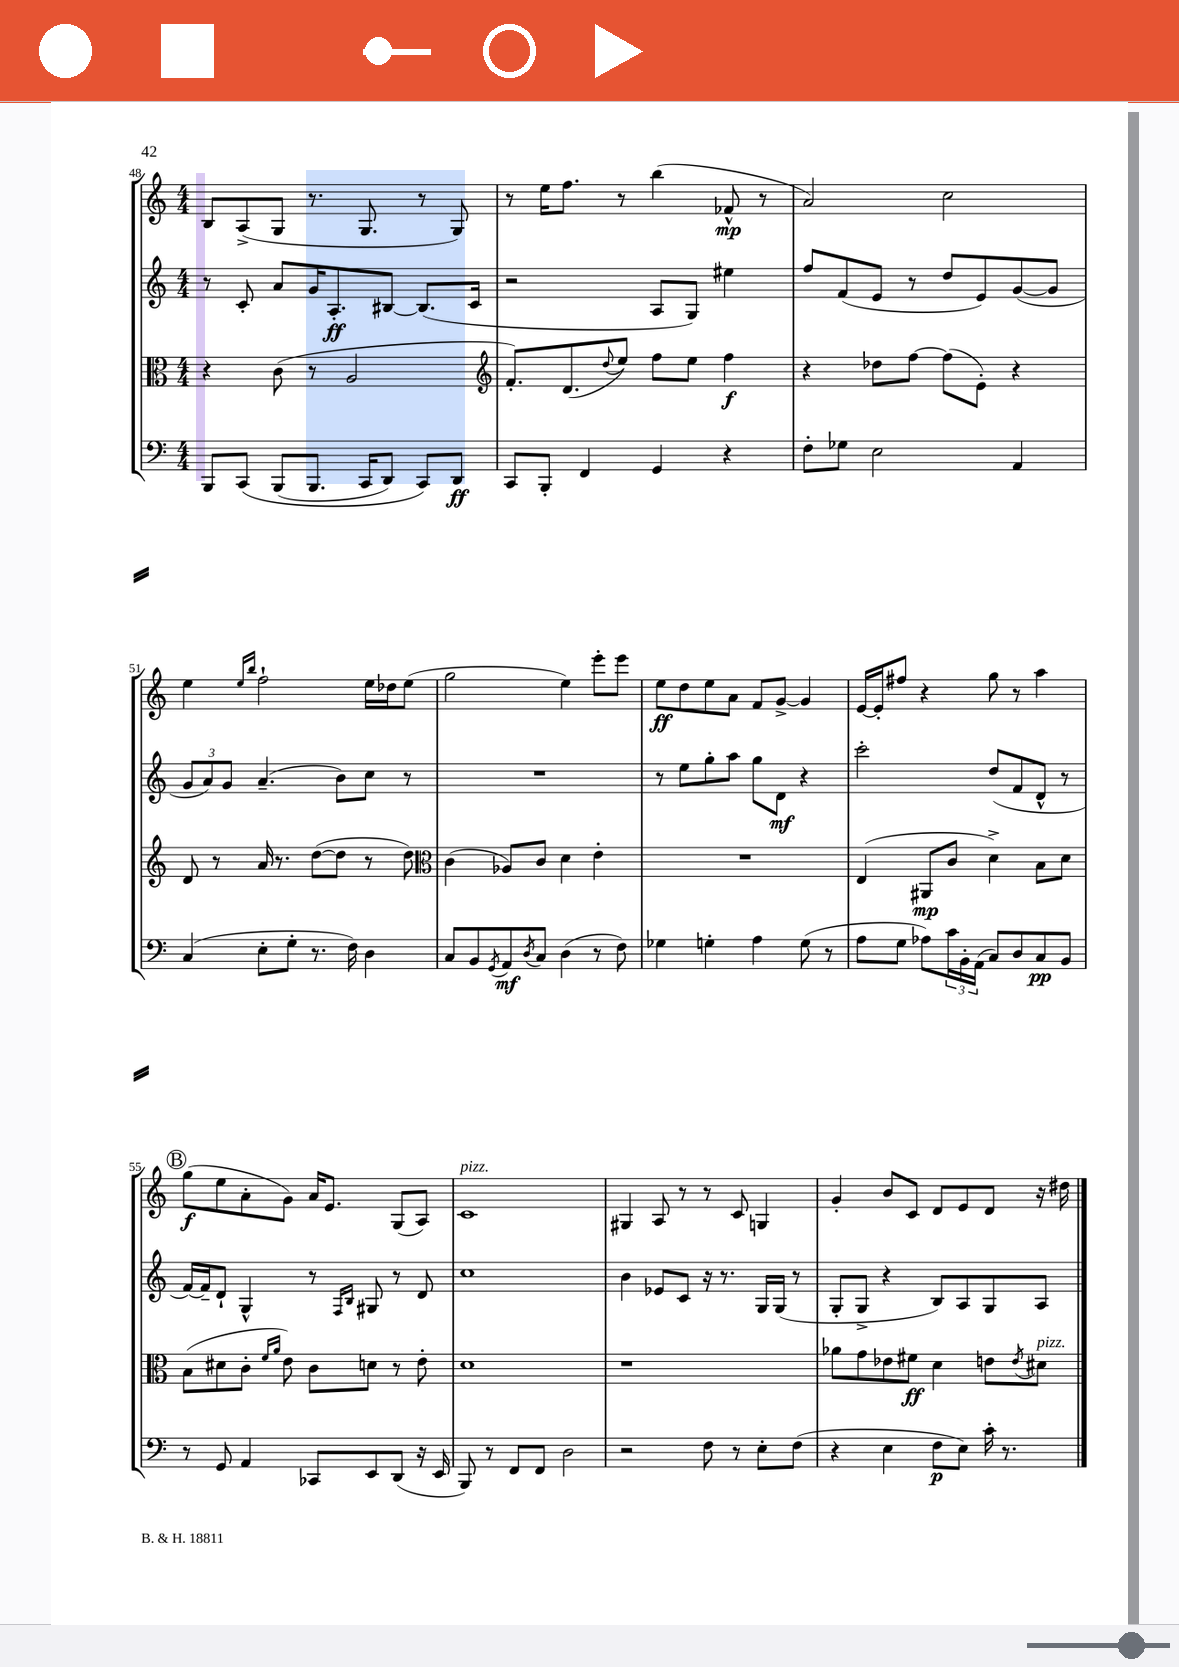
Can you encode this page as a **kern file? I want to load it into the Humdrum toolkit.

**kern	**dynam	**kern	**dynam	**kern	**dynam	**kern	**dynam
*part4	*part4	*part3	*part3	*part2	*part2	*part1	*part1
*staff4	*staff4	*staff3	*staff3	*staff2	*staff2	*staff1	*staff1
*clefF4	*	*clefC3	*	*clefG2	*	*clefG2	*
*k[]	*	*k[]	*	*k[]	*	*k[]	*
*M4/4	*	*M4/4	*	*M4/4	*	*M4/4	*
=48	=48	=48	=48	=48	=48	=48	=48
8BBB/L	.	4r	.	8r	.	8B/L	.
(8CC/J	.	.	.	8c'/	.	(8A^/	.
(8BBB/L	.	(8c\	.	8a/L	.	8G/J	.
8.BBB/J	.	8r	.	16g/K	.	8.r	.
.	.	.	.	8.A'/	ff	.	.
.	.	2A/	.	.	.	.	.
16CC/KL	.	.	.	.	.	8.G/	.
8DD/J)	.	.	.	[8B#X/J	.	.	.
8CC/L)	.	.	.	(8.B#/L]	.	8r	.
8DD/J	ff	.	.	.	.	8G/)	.
.	.	.	.	16c/Jk	.	.	.
=49	=49	=49	=49	=49	=49	=49	=49
*	*	*clefG2	*	*	*	*	*
8CC/L	.	8.f'/L)	.	2r	.	8r	.
8BBB'/J	.	.	.	.	.	16ee\KL	.
.	.	(8.d/	.	.	.	8.ff\J	.
4FF/	.	.	.	.	.	.	.
.	.	8qqdd/	.	.	.	.	.
.	.	8ee/J)	.	.	.	8r	.
4GG/	.	8ff\L	.	8A/L	.	(4bb\	.
.	.	8ee\J	.	8G/J)	.	.	.
4r	.	4ff\	f	4ee#X\	.	8f-X^^/	mp
.	.	.	.	.	.	8r	.
=50	=50	=50	=50	=50	=50	=50	=50
8F'\L	.	4r	.	8ff/L	.	2a/)	.
8G-X\J	.	.	.	(8f/	.	.	.
2E\	.	8dd-X\L	.	8e/J	.	.	.
.	.	[8ff\J	.	8r	.	.	.
.	.	(8ff\L]	.	8dd/L	.	2cc\	.
.	.	8e'\J)	.	8e/)	.	.	.
4AA/	.	4r	.	([8g/	.	.	.
.	.	.	.	8g/J]	.	.	.
!!LO:LB:g=z
=51	=51	=51	=51	=51	=51	=51	=51
(4C/	.	8d/	.	12g/L	.	4ee\	.
.	.	.	.	12a/)	.	.	.
.	.	8r	.	.	.	.	.
.	.	.	.	12g/J	.	.	.
.	.	.	.	.	.	16qqee/LL	.
.	.	.	.	.	.	16qqbb/JJ	.
8E'\L	.	16a/	.	(4.a~/	.	2ff`\	.
.	.	8.r	.	.	.	.	.
8G'\J	.	.	.	.	.	.	.
8.r	.	([8dd\L	.	.	.	.	.
.	.	8dd\J]	.	8b\L)	.	.	.
16F\)	.	.	.	.	.	.	.
4D\	.	8r	.	8cc\J	.	16ee\LL	.
.	.	.	.	.	.	16dd-X\J	.
.	.	8dd\)	.	8r	.	(8ee\J	.
=52	=52	=52	=52	=52	=52	=52	=52
*	*	*clefC3	*	*	*	*	*
8C/L	.	(4c\	.	1r	.	2gg\	.
8BB/	.	.	.	.	.	.	.
8qGG/	.	.	.	.	.	.	.
8AA/	mf	8A-X/L)	.	.	.	.	.
8qD/	.	.	.	.	.	.	.
8C/J	.	8c/J	.	.	.	.	.
(4D\	.	4d\	.	.	.	4ee\)	.
8r	.	4e'\	.	.	.	8eee'\L	.
8F\)	.	.	.	.	.	8eee\J	.
=53	=53	=53	=53	=53	=53	=53	=53
4G-X\	.	1r	.	8r	.	8ee\L	ff
.	.	.	.	8ee\L	.	8dd\	.
4Gn'\	.	.	.	8gg'\	.	8ee\	.
.	.	.	.	8aa\J	.	8a\J	.
4A\	.	.	.	8gg\L	.	8f/L	.
.	.	.	.	8d\J	mf	[8g^/J	.
(8G\	.	.	.	4r	.	4g/]	.
8r	.	.	.	.	.	.	.
=54	=54	=54	=54	=54	=54	=54	=54
8A\L	.	(4E/	.	2ccc'\	.	[16e/LL	.
.	.	.	.	.	.	16e'/J]	.
8G\J	.	.	.	.	.	8ff#X/J	.
8A-X\L)	.	8AA#X/L	mp	.	.	4r	.
24c\L	.	8c/J	.	.	.	.	.
24BB'\	.	.	.	.	.	.	.
(24AA\JJ	.	.	.	.	.	.	.
8C/L)	.	4d^\)	.	(8dd/L	.	8gg\	.
8D/	.	.	.	8f/	.	8r	.
8C/	pp	8B\L	.	8d^^/J	.	4aa\	.
8BB/J	.	8d\J	.	8r	.	.	.
!!LO:LB:g=z
!!LO:REH:place=s1:t=B
=55	=55	=55	=55	=55	=55	=55	=55
8r	.	(8B\L	.	[16f/LL)	.	(8gg\L	f
.	.	.	.	16f~/J]	.	.	.
8GG/	.	8d#X\	.	8d`/J	.	8ee\	.
4AA/	.	8c'\J	.	4G^^/	.	8a'\	.
.	.	16qqf/LL	.	.	.	.	.
.	.	16qqa/JJ	.	.	.	.	.
.	.	8e\)	.	.	.	8g\J)	.
8CC-X/L	.	8c\L	.	8r	.	16a/KL	.
.	.	.	.	.	.	8.e/J	.
.	.	.	.	16qqF/LL	.	.	.
.	.	.	.	16qqB/JJ	.	.	.
8EE/	.	8dn\J	.	8G#X/	.	.	.
(8DD/J	.	8r	.	8r	.	(8G/L	.
16r	.	8e'\	.	8d/	.	8A/J)	.
16EE/	.	.	.	.	.	.	.
=56	=56	=56	=56	=56	=56	=56	=56
!	!	!	!	!	!	!LO:TX:a:i:t=pizz.	!
8BBB/)	.	1d	.	1cc	.	1c	.
8r	.	.	.	.	.	.	.
8FF/L	.	.	.	.	.	.	.
8FF/J	.	.	.	.	.	.	.
2D\	.	.	.	.	.	.	.
=57	=57	=57	=57	=57	=57	=57	=57
2r	.	1r	.	4b\	.	4G#X/	.
.	.	.	.	8e-X/L	.	8A/	.
.	.	.	.	8c/J	.	8r	.
8F\	.	.	.	16r	.	8r	.
.	.	.	.	8.r	.	.	.
8r	.	.	.	.	.	8c/	.
8E'\L	.	.	.	16G/LL	.	4Gn/	.
.	.	.	.	(16G/JJ	.	.	.
(8F\J	.	.	.	8r	.	.	.
=58	=58	=58	=58	=58	=58	=58	=58
4r	.	8a-X\L	.	8G'/L	.	4g'/	.
.	.	8g\	.	8G^/J	.	.	.
4E\	.	8e-X\	.	4r	.	8b/L	.
.	.	8f#X\J	ff	.	.	8c/J	.
8F\L	p	4d\	.	8B/L)	.	8d/L	.
8E\J)	.	.	.	8A/	.	8e/	.
16c'\	.	8en\L	.	8G/	.	8d/J	.
8.r	.	.	.	.	.	.	.
.	.	8qe/	.	.	.	.	.
!	!	!LO:TX:a:i:t=pizz.	!	!	!	!	!
.	.	8d#X\J	.	8A/J	.	16r	.
.	.	.	.	.	.	16dd#X\	.
==	==	==	==	==	==	==	==
*-	*-	*-	*-	*-	*-	*-	*-
